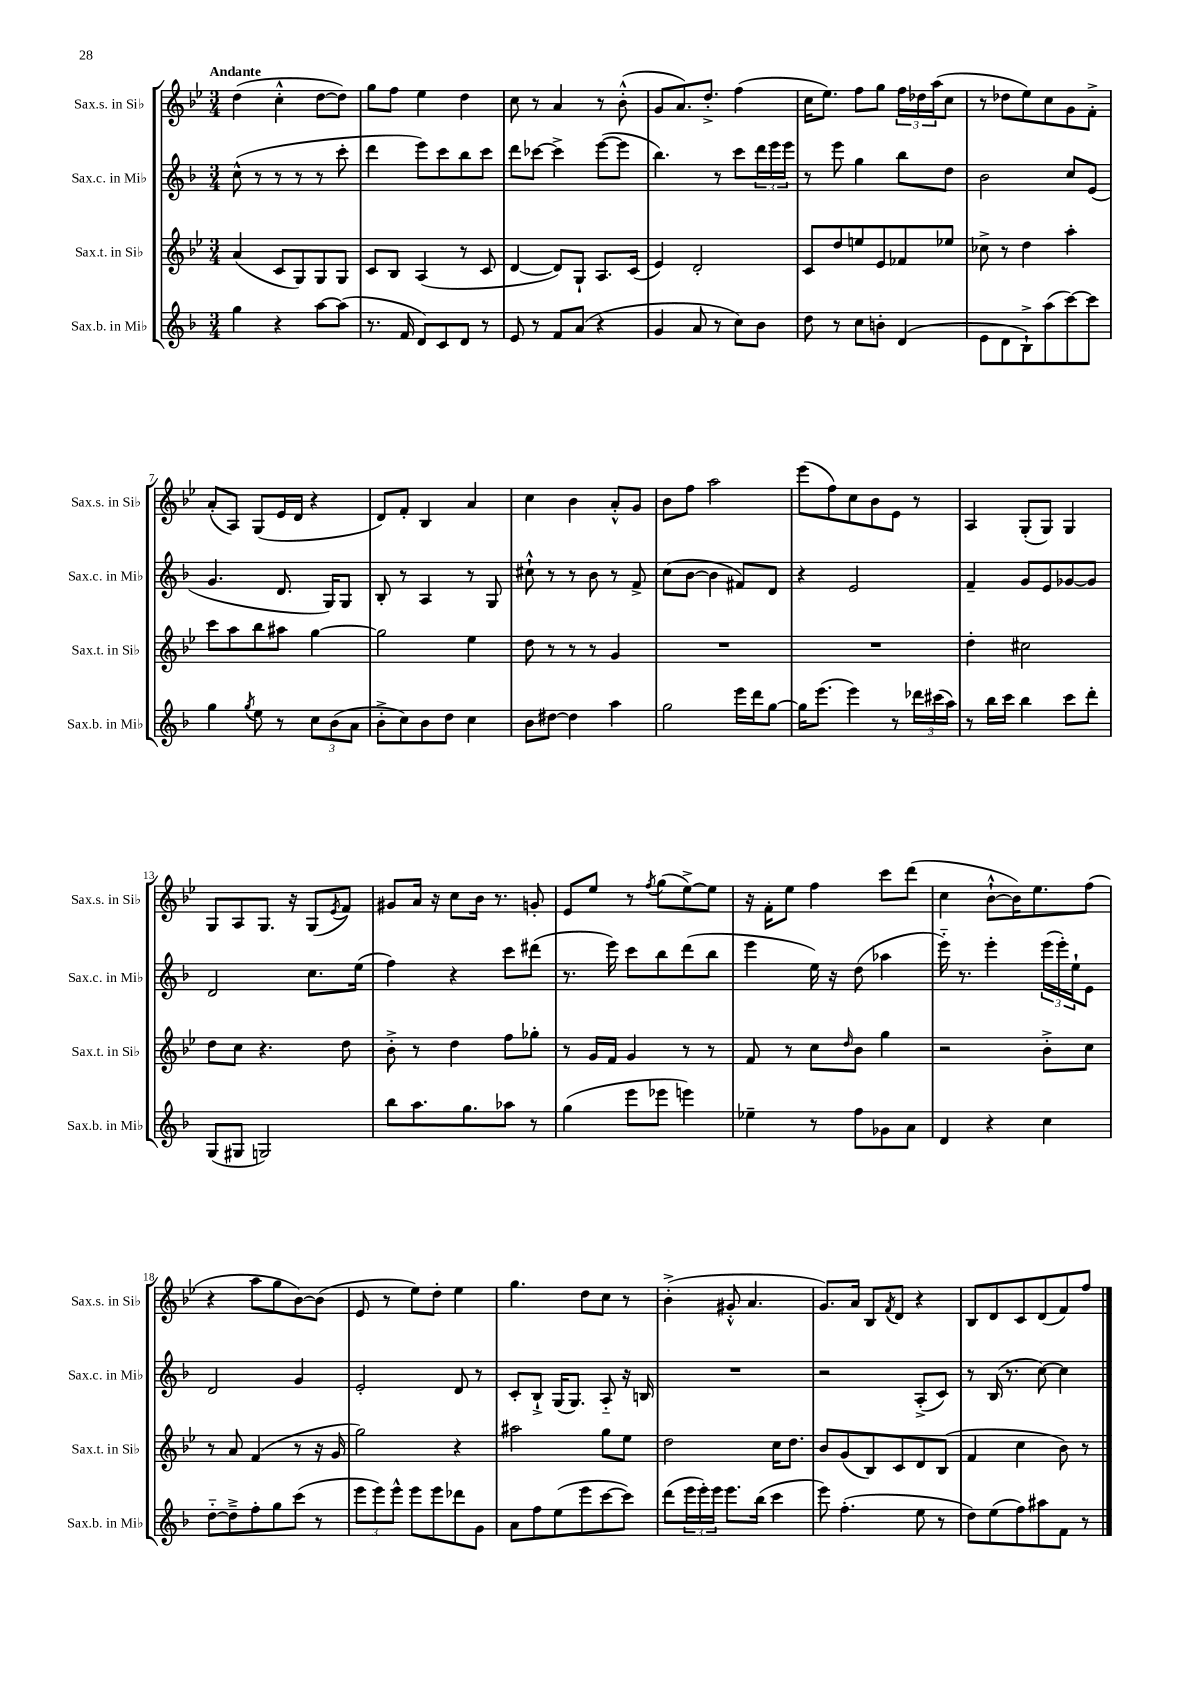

**kern	**kern	**kern	**kern
*staff4	*staff3	*staff2	*staff1
*clefG2	*clefG2	*clefG2	*clefG2
*k[b-]	*k[b-e-]	*k[b-]	*k[b-e-]
*M3/4	*M3/4	*M3/4	*M3/4
4gg	(4a	(8cc^^	(4dd
.	.	8r	.
4r	8c	8r	4cc'^^
.	8G)	8r	.
[8aa	8G	8r	[8dd
(8aa]	8G	8ccc'	8dd])
=	=	=	=
8.r	8c	4ddd	8gg
.	8B-	.	8ff
16f	.	.	.
8d)	(4A	8eee)	4ee-
8c	.	8ccc	.
8d	8r	8bb-	4dd
8r	8c	8ccc	.
=	=	=	=
8e	[4d	8ddd	8cc
8r	.	[8ccc-	8r
8f	8d])	4ccc-^]	4a
(8a	8G`	.	.
4r	8.A	([8eee	8r
.	.	8eee]	(8b-'^^
.	(16c	.	.
=	=	=	=
4g	4e-)	4.bb-)	8g
.	.	.	8.a)
8a	2d'	.	.
.	.	.	8.dd'^
8r	.	8r	.
8cc)	.	8ccc	(4ff
8b-	.	24ddd	.
.	.	24eee	.
.	.	24eee	.
=	=	=	=
8dd	8c	8r	16cc
.	.	.	8.ee-)
8r	8dd	8eee	.
8cc	8ee	4gg	8ff
8b'	8e-	.	8gg
(4d	8f-	8bb-	24ff
.	.	.	24dd-
.	.	.	(24aa
.	8ee-	8dd	8cc
=	=	=	=
8e	8cc-^	2b-	8r
8d	8r	.	8dd-
8B-`^)	4dd	.	8ee-)
(8aa	.	.	8cc
[8ccc)	4aa'	8cc	8g
8ccc]	.	(8e	8f'^
=	=	=	=
4gg	8ccc	4.g	(8a'
.	8aa	.	8A)
8qgg	.	.	.
8ee	8bb-	.	(8G
8r	8aa#	8.d	16e-
.	.	.	16d
12cc	[4gg	.	4r
.	.	16G)	.
(12b-	.	.	.
.	.	8G	.
12a	.	.	.
=	=	=	=
8b-'^	2gg]	8B-'	8d)
8cc)	.	8r	8f'
8b-	.	4A	4B-
8dd	.	.	.
4cc	4ee-	8r	4a
.	.	8G	.
=	=	=	=
8b-	8dd	8cc#`^^	4cc
[8dd#	8r	8r	.
4dd#]	8r	8r	4b-
.	8r	8b-	.
4aa	4g	8r	8a'^^
.	.	8f^	8g
=	=	=	=
2gg	2.r	(8cc	8b-
.	.	[8b-	8ff
.	.	4b-]	2aa
16eee	.	8f#)	.
16ddd	.	.	.
[8gg	.	8d	.
=	=	=	=
16gg]	2.r	4r	(8eee-
(8.eee	.	.	.
.	.	.	8ff)
4eee)	.	2e	8cc
.	.	.	8b-
8r	.	.	8e-
24ddd-	.	.	8r
(24ccc#	.	.	.
24aa)	.	.	.
=	=	=	=
8r	4dd'	4f~	4A
16bb-	.	.	.
16ccc	.	.	.
4bb-	2cc#	8g	(8G'
.	.	8e	8G)
8ccc	.	[8g-	4G
8ddd'	.	8g-]	.
=	=	=	=
(8G	8dd	2d	8G
8G#	8cc	.	8A
2G)	4.r	.	8.G
.	.	.	16r
.	.	8.cc	(8G
.	.	.	8qe-
.	8dd	.	8f)
.	.	(16ee	.
=	=	=	=
8bb-	8b-'^	4ff)	8g#
8.aa	8r	.	16a
.	.	.	16r
.	4dd	4r	8cc
8.gg	.	.	.
.	.	.	16b-
.	.	.	8.r
8aa-	8ff	8ccc	.
8r	8gg-'	(8ddd#	8g'
=	=	=	=
(4gg	8r	8.r	8e-
.	16g	.	8ee-
.	16f	16eee)	.
8eee	4g	8ccc	8r
.	.	.	8qff
8eee-	.	8bb-	(8gg
4eee)	8r	(8ddd	[8ee-^)
.	8r	8bb-	8ee-]
=	=	=	=
4ee-~	8f	4eee	16r
.	.	.	16f'
.	8r	.	8ee-
8r	8cc	16ee)	4ff
.	.	16r	.
.	16qqdd	.	.
8ff	8b-	(8dd	.
8g-	4gg	4aa-	8ccc
8a	.	.	(8ddd
=	=	=	=
4d	2r	16eee'~)	4cc
.	.	8.r	.
4r	.	4eee'	[8b-`^^
.	.	.	16b-])
.	.	.	8.ee-
4cc	8b-'^	(24eee	.
.	.	24eee')	.
.	.	24ee`	.
.	8cc	8e	(8ff
=	=	=	=
[8dd'~	8r	2d	4r
8dd~^]	8a	.	.
8ff'	(4f	.	8aa
8gg	.	.	8gg
(8ccc	8r	4g	[8b-)
8r	16r	.	(8b-]
.	16g	.	.
=	=	=	=
12eee	2gg)	2e'	8e-
12eee)	.	.	.
.	.	.	8r
12eee^^	.	.	.
8eee	.	.	8ee-)
8eee	.	.	8dd'
8ddd-	4r	8d	4ee-
8g	.	8r	.
=	=	=	=
8a	2aa#	8c'	4.gg
8ff	.	8B-`^	.
(8ee	.	(16G	.
.	.	8.G)	.
8eee	.	.	8dd
[8ccc	8gg	8A'~	8cc
8ccc])	8ee-	16r	8r
.	.	16B	.
=	=	=	=
(8ddd	2dd	2.r	(4b-'^
24eee	.	.	.
24eee')	.	.	.
24eee	.	.	.
8.eee	.	.	8g#'^^
.	.	.	4.a
(16bb-	.	.	.
4ccc	16cc	.	.
.	8.dd	.	.
=	=	=	=
8eee)	8b-	2r	8.g)
(4.ff'	(8g	.	.
.	.	.	16a
.	8B-)	.	8B-
.	.	.	8qf
.	8c	.	8d
8ee	8d	(8A'^	4r
8r	(8B-	8c)	.
=	=	=	=
8dd)	4f	8r	8B-
(8ee	.	(16B-	8d
.	.	8.r	.
8ff)	4cc	.	8c
8aa#	.	[8cc)	(8d
8f	8b-)	4cc]	8f)
8r	8r	.	8ff
==	==	==	==
*-	*-	*-	*-
